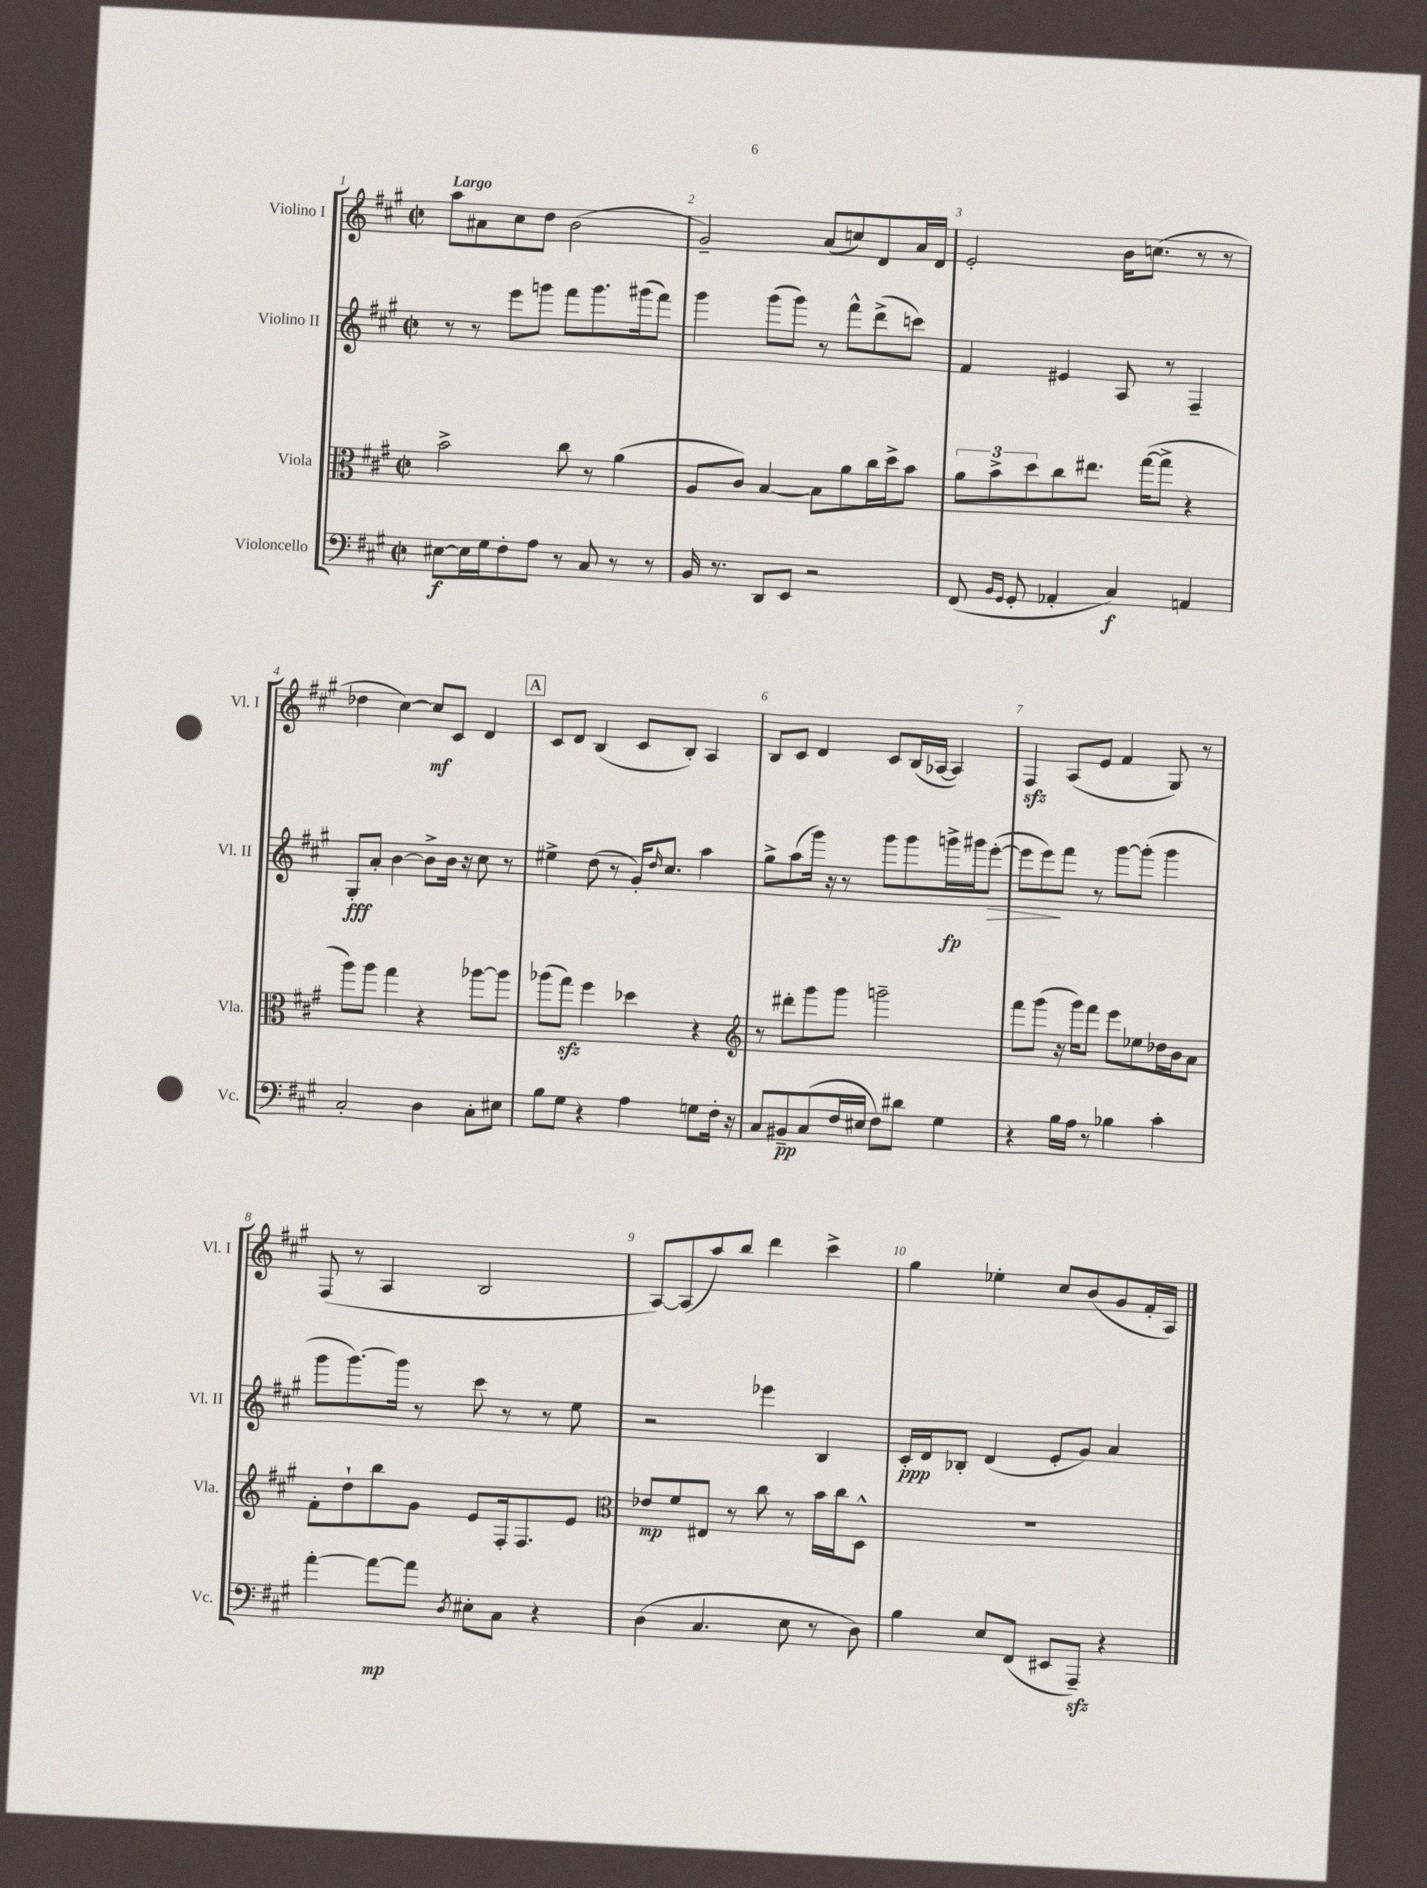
<<
\new StaffGroup <<
\new Staff = "s0" \with { instrumentName = "Violino I" shortInstrumentName = "Vl. I" } {
    \clef treble \key a \major \defaultTimeSignature \time 2/2 \tempo "Largo"
    a''8 ais'8 cis''8 d''8 b'2( |
    gis'2--) a'8( c''8) d'8 a'16 d'16 |
    e'2-. b'16 c''8.( r8 r8 |
    des''4 cis''4~) cis''8\mf cis'8 d'4 |
    \mark \markup { \box "A" } cis'8 d'8 b4( cis'8 b8-.) a4 |
    b8 cis'8 d'4 cis'8 b16( aes16~ aes4) |
    fis4\sfz a8( e'8 fis'4 gis8) r8 |
    fis8( r8 a4 b2 |
    a8~) a8( a''8) b''8 d'''4 cis'''4-> |
    gis''4 ees''4-. cis''8 b'8( gis'8 fis'16-. a16) \bar "|." |
}
\new Staff = "s1" \with { instrumentName = "Violino II" shortInstrumentName = "Vl. II" } {
    \clef treble \key a \major \defaultTimeSignature \time 2/2
    r8 r8 e'''8 g'''8 fis'''8 g'''8. gis'''16( fis'''8) |
    gis'''4 gis'''8( gis'''8) r8 fis'''8-^ d'''8->( c'''8) |
    fis'4 eis'4 a8 r8 fis4-- |
    gis8-.\fff a'8-. b'4~ b'8-> b'16 r16 cis''8 r8 |
    \mark \markup { \box "A" } eis''4-> d''8( r8 gis'16-.) \grace { d''16 } cis''8. a''4 |
    gis''8-> a''8( gis'''16) r16 r8 gis'''8 gis'''8 g'''16->\fp gis'''16 e'''8~-.\>( |
    e'''8 e'''8\!) fis'''8 r8 gis'''8~ gis'''8-.( gis'''4 |
    gis'''8 gis'''8.~) gis'''16 r8 cis'''8 r8 r8 e''8 |
    r2 ees'''4 b4 |
    cis'16-.\ppp d'16 bes8-. d'4( e'8-. gis'8) a'4 \bar "|." |
}
\new Staff = "s2" \with { instrumentName = "Viola" shortInstrumentName = "Vla." } {
    \clef alto \key a \major \defaultTimeSignature \time 2/2
    b'2-> cis''8 r8 a'4( |
    a8 cis'8) b4~ b8 a'8 cis''16 d''16-> b'8 |
    \tuplet 3/2 { a'8 b'8-> d''8 } cis''8 eis''8. gis''16~( gis''8-> r4 |
    a''8) a''8 gis''4 r4 aes''8~ aes''8 |
    \mark \markup { \box "A" } aes''8( gis''8\sfz) fis''4 des''4 r4 |
    \clef treble r8 dis'''8-. gis'''8 gis'''8 g'''2-- |
    fis'''8 gis'''8( r16 gis'''16) fis'''8 e'''8 ees''8 des''16 b'16 a'8 |
    fis'8-. d''8-! b''8 gis'8 e'8 fis16-. fis8. e'8 |
    \clef alto ees'8\mp fis'8 eis8 r8 cis''8 r8 b'16 cis''16 d8-^ |
    R1 \bar "|." |
}
\new Staff = "s3" \with { instrumentName = "Violoncello" shortInstrumentName = "Vc." } {
    \clef bass \key a \major \defaultTimeSignature \time 2/2
    eis8~\f eis16 gis16 fis8-. a8 r8 cis8 r8 r8 |
    b,16 r8. d,8 e,8 r2 |
    fis,8( \grace { b,16 gis,16 } gis,8-. aes,4-. cis4\f) a,4 |
    cis2-. d4 cis8-. eis8 |
    \mark \markup { \box "A" } b8 gis8 r4 a4 g8 fis16-. r16 |
    cis8 bis,8--\pp cis8( fis16 eis16 fis8) dis'8 gis4 |
    r4 b16 a16 r8 bes4 cis'4-. |
    a'4~-. a'8~\mp a'8 \acciaccatura { d8 } eis8-. cis8 r4 |
    d4( cis4. e8 r8 d8) |
    b4 e8 fis,8( eis,8 a,,8--\sfz) r4 \bar "|." |
}
>>
>>
\layout { \context { \Score \override BarNumber.break-visibility = ##(#f #t #t) barNumberVisibility = #all-bar-numbers-visible } }
